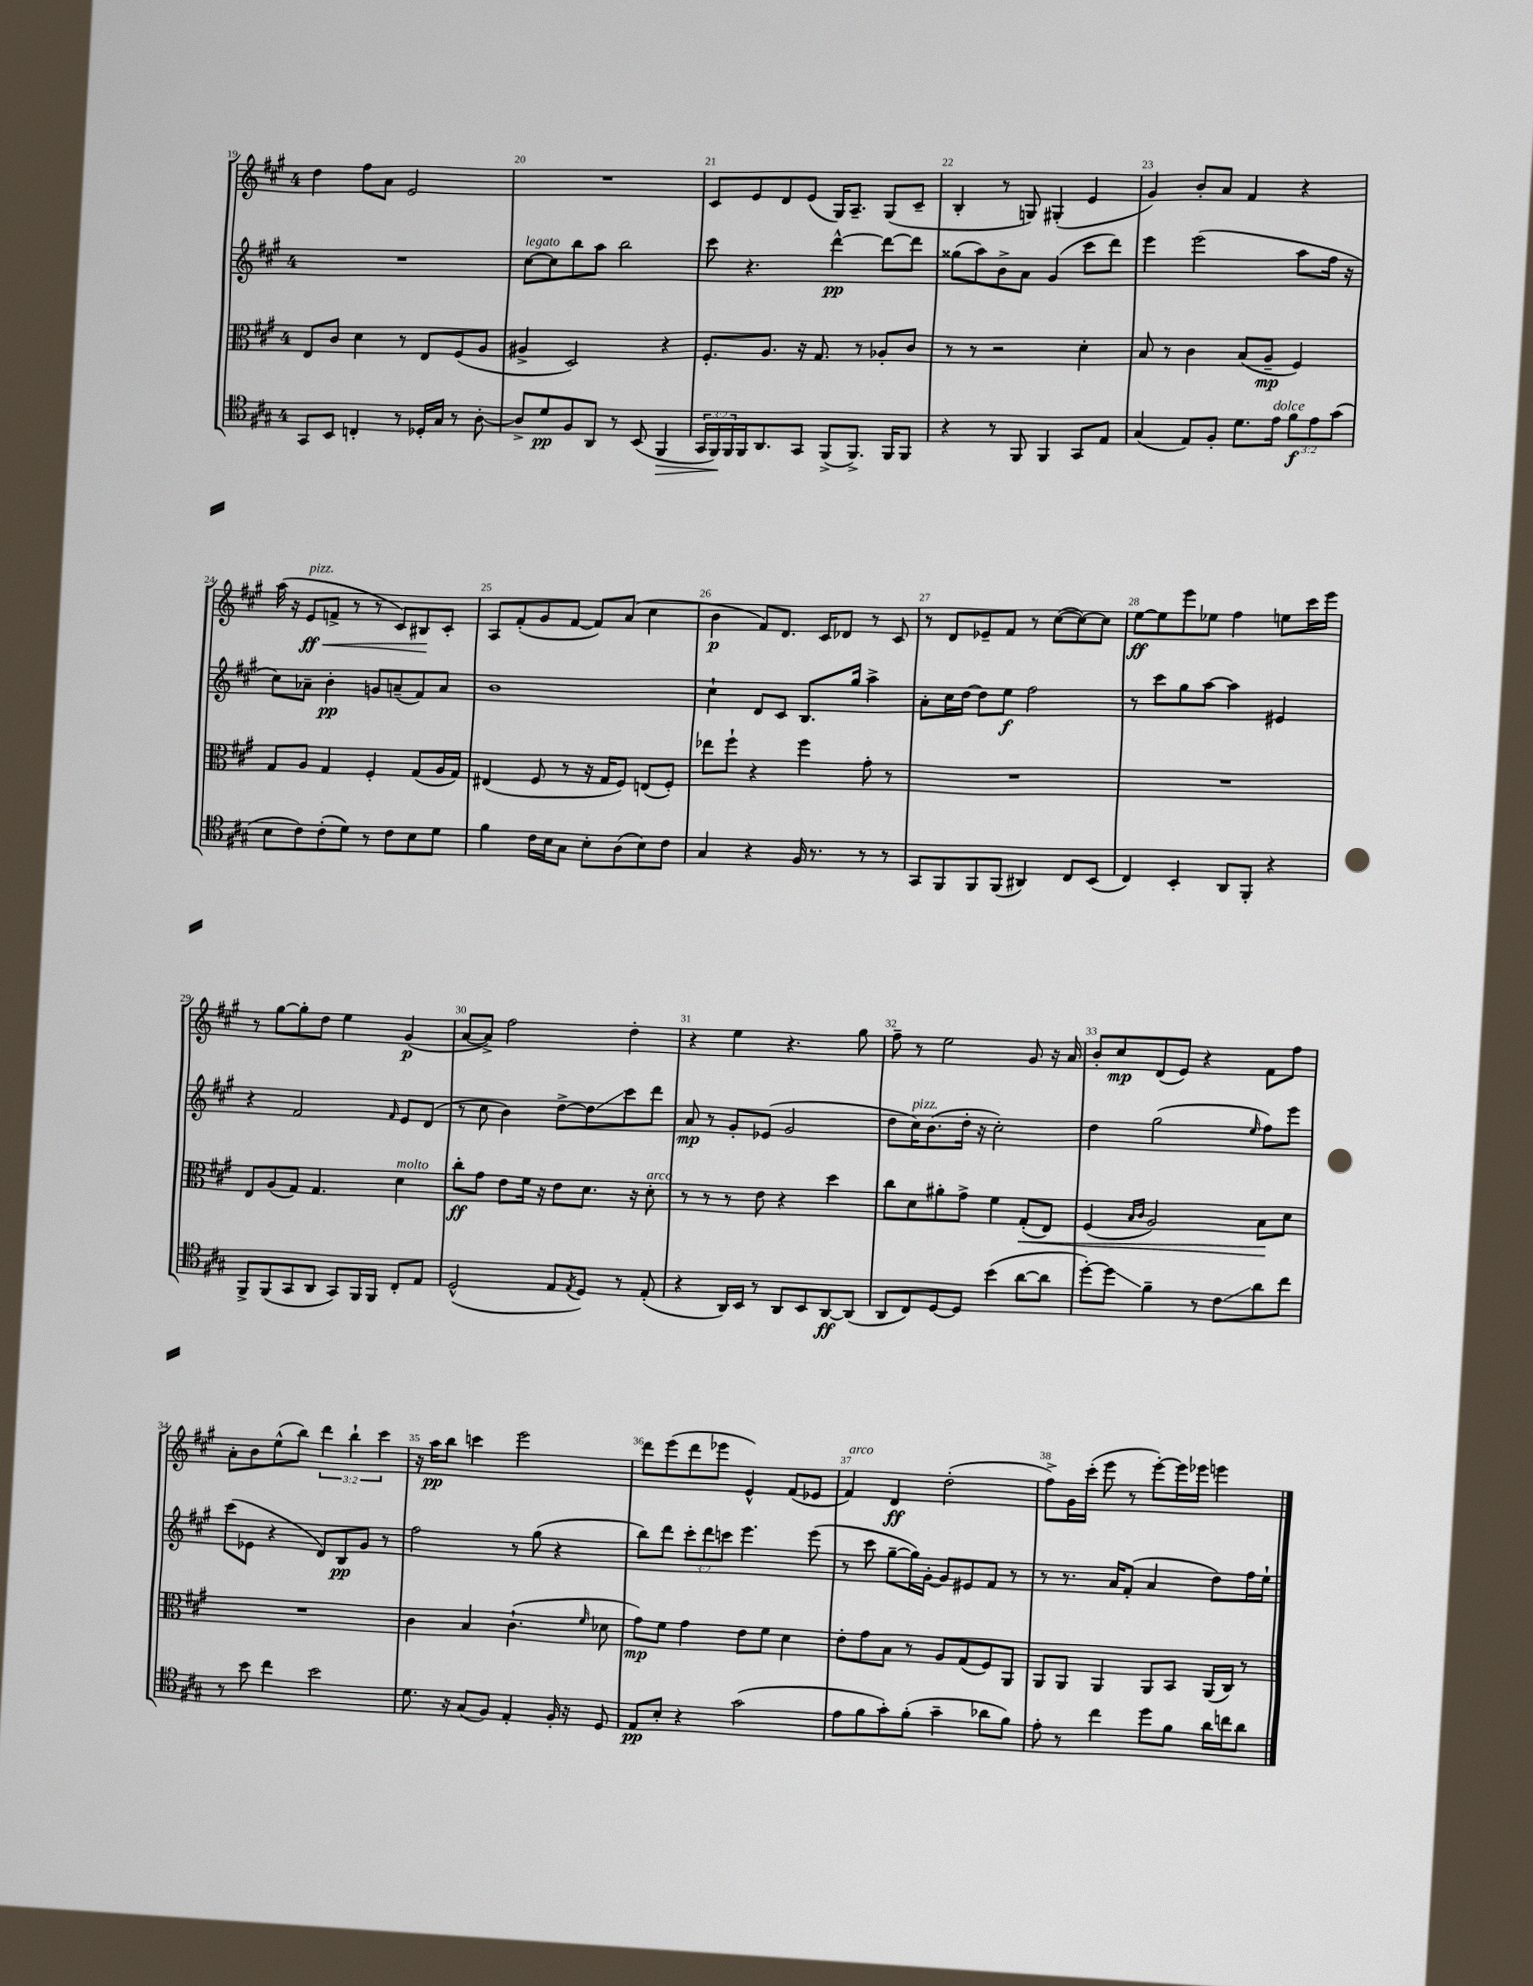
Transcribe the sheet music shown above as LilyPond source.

<<
\new StaffGroup <<
\new Staff = "s0" {
    \clef treble \key a \major \once \override Staff.TimeSignature.style = #'single-digit \time 4/4 \override Staff.TupletNumber.text = #tuplet-number::calc-fraction-text
    d''4 fis''8 a'8 e'2 |
    R1 |
    cis'8 e'8 d'8 e'8( gis16) a8.-- gis8( cis'8-- |
    b4-. r8 g8) gis4-.( e'4 |
    gis'4) b'8-. a'8 fis'4 r4 |
    a''16( r16 e'8\ff\<^\markup { \italic "pizz." } f'8-> r8 r8 cis'8) bis8\! cis'8-. |
    a8 fis'8-.( gis'8 fis'8~ fis'8) a'8( cis''4 |
    b'4\p fis'8) d'8. cis'16 des'8 r8 cis'8 |
    r8 d'8 ees'8-- fis'8 r8 cis''8~( cis''8~) cis''8 |
    e''8~\ff e''8 e'''8 ees''8 fis''4 e''8 cis'''16 e'''16 |
    r8 gis''8~ gis''8-. d''8 e''4 gis'4\p( |
    a'8~ a'8->) fis''2 d''4-. |
    r4 e''4 r4. gis''8 |
    fis''8-- r8 e''2 gis'8 r16 a'16 |
    b'8-. cis''8\mp d'8( e'8) r4 fis'8 fis''8 |
    a'8-. b'8 e''8-^( b''8) \tuplet 3/2 { d'''4 b''4-! cis'''4 } |
    r16 a''16\pp b''8 c'''4 e'''2 |
    d'''8 e'''8( d'''8 ees'''8 e'4-^) fis'8( ees'8 |
    fis'4^\markup { \italic "arco" }) d'4\ff d''2-.( |
    fis''8->) gis'16 cis'''16-.( e'''8 r8 e'''8~-.) e'''16 ees'''16 e'''4 \bar "|." |
}
\new Staff = "s1" {
    \clef treble \key a \major \once \override Staff.TimeSignature.style = #'single-digit \time 4/4 \override Staff.TupletNumber.text = #tuplet-number::calc-fraction-text
    R1 |
    cis''8~^\markup { \italic "legato" } cis''8 b''8 a''8 b''2 |
    cis'''8 r4. d'''4~-^\pp d'''8~ d'''8 |
    gisis''8( a''8) b'8-> a'8 gis'4( cis'''8 d'''8) |
    e'''4 e'''2( a''8 fis''16 r16 |
    cis''8) aes'8-- b'4-.\pp g'8 a'8--( fis'8) a'8 |
    b'1 |
    cis''4-! d'8 cis'8 b8. gis''16 a''4-> |
    a'8-. cis''16 d''16~ d''8 e''8\f fis''2 |
    r8 cis'''8 gis''8 a''8~ a''4 eis'4 |
    r4 fis'2 \grace { fis'16 } e'8 d'8( |
    r8 cis''8 b'4) d''8~-> d''8\glissando cis'''8 d'''8 |
    a'8\mp r8 gis'8-. ees'8( gis'2 |
    d''8 cis''16^\markup { \italic "pizz." }) b'8.( d''16-. r16 cis''2-.) |
    d''4 gis''2( \grace { e''16 } fis''8) e'''8 |
    cis'''8( ees'8 r4 d'8) b8\pp gis'8 r8 |
    fis''2 r8 gis''8( r4 |
    b''8) d'''8 \tuplet 3/2 { cis'''8-. d'''8 c'''8 } e'''4. e'''8( |
    r8 cis'''8 gis''8~-- gis''16) gis'16~-. gis'8 eis'8 fis'8 r8 |
    r8 r8. a'16 fis'8-.( a'4 d''8) fis''16 e''16-! \bar "|." |
}
\new Staff = "s2" {
    \clef alto \key a \major \once \override Staff.TimeSignature.style = #'single-digit \time 4/4
    e8 cis'8 d'4 r8 e8 fis8( a8 |
    ais4-> d2) r4 |
    fis8.-. a8. r16 gis8. r8 aes8-. cis'8 |
    r8 r8 r2 d'4-. |
    b8 r8 cis'4 b8( a8--\mp fis4) |
    gis8 a8 gis4 fis4-. gis8( a16 gis16) |
    eis4( fis8 r8 r16 gis16 fis8) e8( fis8-.) |
    ees''8 fis''8-! r4 fis''4 gis'8-. r8 |
    R1 |
    R1 |
    e8 a8( gis8) gis4. d'4^\markup { \italic "molto" } |
    cis''8-.\ff gis'8 e'8 fis'16 r16 e'8 d'8. r16 d'8-.^\markup { \italic "arco" } |
    r8 r8 r8 e'8 r4 d''4 |
    cis''8 d'8 ais'8-. gis'8-> fis'4 gis8-.\<( e8) |
    fis4( \grace { b16 cis'16 } a2) b8\! d'8 |
    R1 |
    cis'4 b4 cis'4.-!( \grace { fis'16 } des'8 |
    gis'8\mp) fis'8 gis'4 e'8 fis'8 d'4 |
    e'8-. gis'8 b8 r8 a8 gis8( fis8) a,8 |
    a,8 a,8 a,4 a,8 b,8 a,16( cis16) r8 \bar "|." |
}
\new Staff = "s3" {
    \clef tenor \key a \major \once \override Staff.TimeSignature.style = #'single-digit \time 4/4 \override Staff.TupletNumber.text = #tuplet-number::calc-fraction-text
    gis,8 b,8 c4-. r8 des16-. gis16 r8 a8~-. |
    a8-> d'8\pp fis8 a,8 r8 b,8( fis,4\> |
    \tuplet 3/2 { gis,16 fis,16\!) fis,16 } fis,16 a,8. gis,8 fis,8->( fis,8.->) fis,16 fis,8 |
    r4 r8 fis,8 fis,4 gis,8 e8 |
    gis4( e8) fis8-. d'8. e'16^\markup { \italic "dolce" } \tuplet 3/2 { fis'8\f e'8 gis'8( } |
    b8 cis'8) cis'8-.( d'8) r8 cis'8 b8 d'8 |
    fis'4 cis'16 b16 gis8 b8-. a8( b8) cis'8 |
    gis4 r4 fis16 r8. r8 r8 |
    gis,8 fis,8 fis,8 fis,8( ais,4) cis8 b,8( |
    cis4) b,4-. a,8 fis,8-. r4 |
    fis,8-> fis,8( gis,8 a,8 gis,8) fis,16 fis,16 cis8-. e8 |
    d2-^( e8 \acciaccatura { e8 } d8) r8 e8-.( |
    r4 a,16) b,16 r8 a,8 b,8 a,8~\ff a,8( |
    a,8 cis8) d8~ d8 b'4( a'8~ a'8 |
    d''8~-.) d''8\glissando fis'4-- r8 cis'8\glissando a'8 cis''8 |
    r8 b'8 cis''4 b'2 |
    d'8. r16 gis8( fis8) e4-. fis16-. r16 d8 |
    e8\pp b8-. r4 gis'2( |
    e'8 fis'8 gis'8-.) fis'8-.( gis'4-- aes'8 fis'8) |
    e'8-. r8 cis''4 d''8 fis'8 a'16 c''16 a'8 \bar "|." |
}
>>
>>
\layout { \context { \Score currentBarNumber = #19 \override BarNumber.break-visibility = ##(#f #t #t) barNumberVisibility = #all-bar-numbers-visible } }
